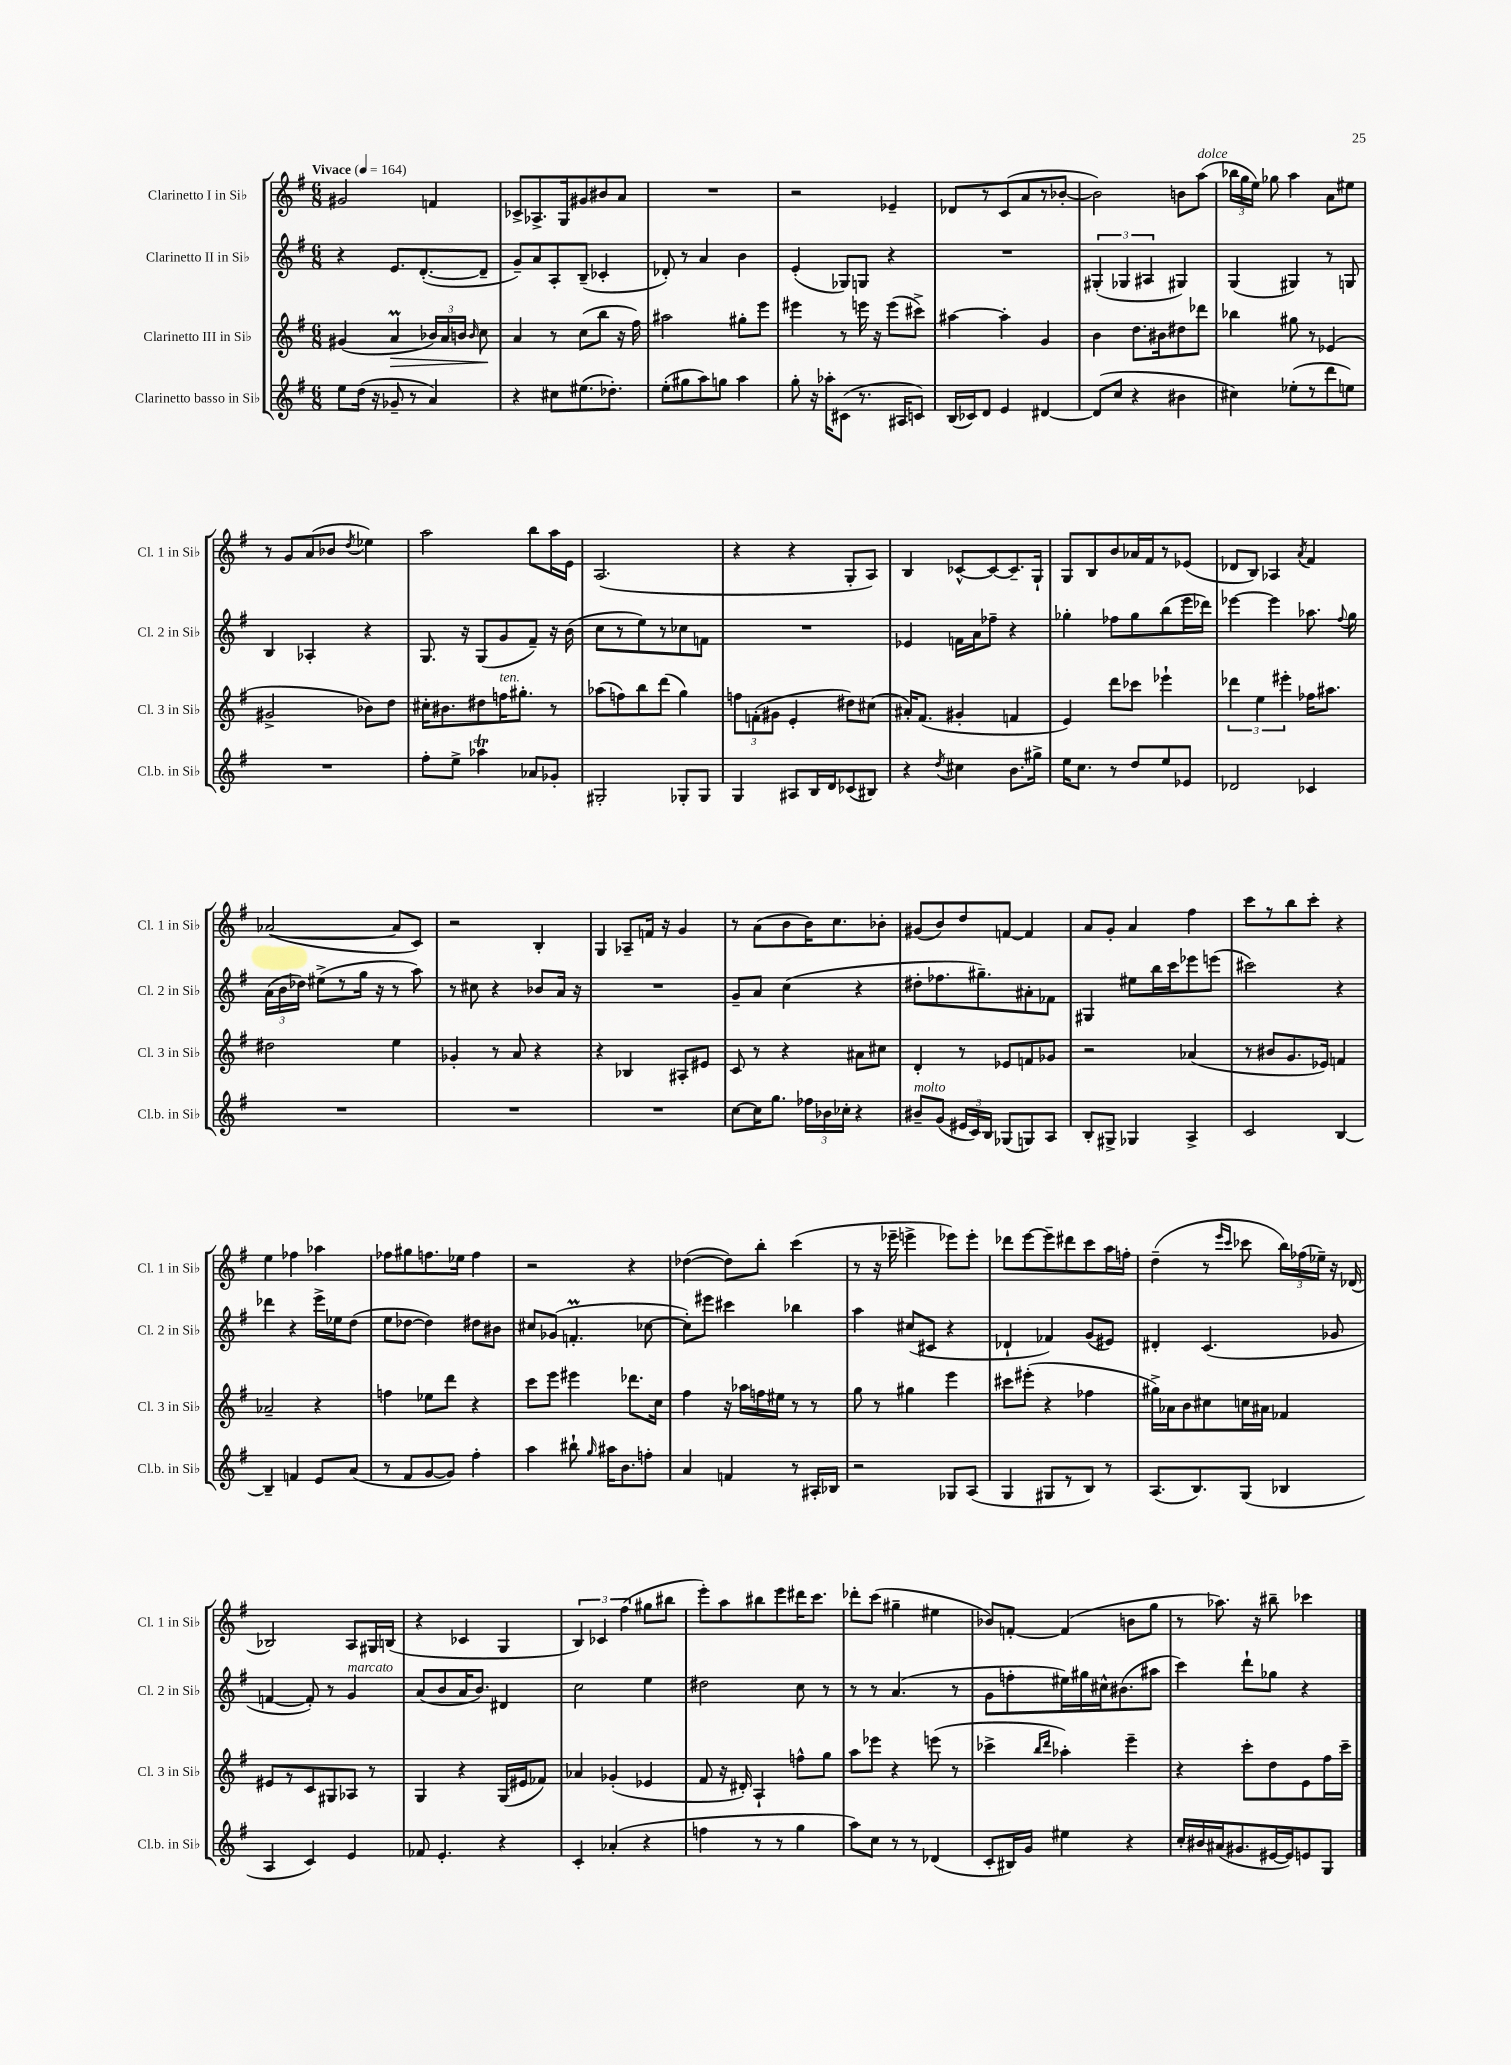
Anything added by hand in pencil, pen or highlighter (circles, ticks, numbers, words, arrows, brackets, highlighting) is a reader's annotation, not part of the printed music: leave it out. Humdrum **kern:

**kern	**kern	**kern	**kern
*staff4	*staff3	*staff2	*staff1
*clefG2	*clefG2	*clefG2	*clefG2
*k[f#]	*k[f#]	*k[f#]	*k[f#]
*M6/8	*M6/8	*M6/8	*M6/8
*MM164	*MM164	*MM164	*MM164
8ee\L	(4g#/	4r	2g#/
(16dd\Jk	.	.	.
16r	.	.	.
8g-~/	4a/	8.e/L	.
8r	.	.	.
.	.	([8.d'/	.
4a/)	24b-/LL)	.	4f/
.	24a/	.	.
.	24b/JJ	.	.
.	16qqb/	.	.
.	8cc\	8d~/]J	.
=	=	=	=
4r	4a/	8g~/L)	8c-^/L
.	.	8a/	8.A-^/
8cc#\L	8r	8A'/	.
.	.	.	16G/k
(8.ee#\	(8cc\L	(8B~/J	8g#/
.	8bb\J	4c-'/	8b#/
8.dd-'\J)	.	.	.
.	16r	.	8a/J
.	16ff#\)	.	.
=	=	=	=
(8ee'\L	2aa#\	8d-'/)	2.r
8gg#\	.	8r	.
8aa\)	.	4a/	.
8gg\J	.	.	.
4aa\	8gg#'\L	4b\	.
.	8eee\J	.	.
=	=	=	=
8gg'\	4eee#\	(4e'/	2r
16r	.	.	.
16aa-'\LK	.	.	.
(8c#\J	8r	8G-/L)	.
8.r	16eee\	8G/J	.
.	16r	.	.
.	(8eee\L	4r	4e-~/
16A#/LK	.	.	.
8c/J)	8ccc#^\J)	.	.
=	=	=	=
(16B/LL	[4aa#\	2.r	8d-/L
16c-/J)	.	.	.
8d/J	.	.	8r
4e/	4aa#'\]	.	(8c/
.	.	.	8a/
[4d#/	4g/	.	8r
.	.	.	[8b-'/J
=	=	=	=
(8d#/]L	4b\	(6G#'/	2b-\])
8cc/J	.	.	.
.	.	6G-/	.
4r	8.dd\L	.	.
.	.	6A#/	.
.	16b#\k	.	.
4b#\	8dd#\	4G#/)	8b\L
.	8ddd-\J	.	(8aa\J
=	=	=	=
4cc#\)	4bb-\	(4G/	24bb-\LL
.	.	.	24gg\
.	.	.	24ee\JJ)
.	.	.	8gg-\
(8ee-'\L	8gg#\	4G#/)	4aa\
8r	8r	.	.
8ddd\	(4e-/	8r	8a\L
8ee\J)	.	8G/	8ee#\J
=	=	=	=
2.r	2g#^/	4B/	8r
.	.	.	8g/L
.	.	4A-'/	(8a/
.	.	.	8b-/J
.	.	.	8qdd/
.	8b-\L)	4r	4ee-\)
.	8dd\J	.	.
=	=	=	=
8ff#'\L	16cc#'\LK	8.G/	2aa\
.	8.b#\	.	.
8ee^\J	.	.	.
.	.	16r	.
4aa-\	8dd#\	(8G/L	.
.	16ff\K	8g/	.
.	8.gg#'\J	.	.
8a-/L	.	8f#~/J)	8bb\L
8g-'/J	8r	16r	16aa\L
.	.	(16b\	16e\JJ
=	=	=	=
2G#'/	(8aa-\L	8cc\L	(2.A/
.	8ff\)	8r	.
.	8bb\	8ee\)	.
.	(8ddd\J	8r	.
8G-'/L	4gg\)	8cc-\	.
8G-/J	.	8f\J	.
=	=	=	=
4G/	12ff\L	2.r	4r
.	(12f'\	.	.
.	12g#\J	.	.
8A#/L	4e'/	.	4r
16B/L	.	.	.
16d/J	.	.	.
(8c-/	8dd#\L)	.	8G'/L
8B#/J)	(8cc#\J	.	8A/J)
=	=	=	=
4r	16a#'/LK)	4e-/	4B/
.	(8.f#/J	.	.
8qdd/	.	.	.
4cc#\	4g#'/	16f\LL	[8c-^^/L
.	.	16a\J	.
.	.	8ff-~\J	8c-/_
8.b\L	4f/	4r	8.c-~/]
16gg#^\Jk	.	.	16G`/Jk
=	=	=	=
16ee\LK	4e/)	4gg-'\	8G/L
8.cc\J	.	.	.
.	.	.	8B/
8r	8ddd\L	8ff-\L	8b/
8dd/L	8ccc-\J	8gg-\	16a-/L
.	.	.	16f#/J
8ee/	4eee-`\	(8bb\	8r
8e-/J	.	16eee\L	(8e-/J
.	.	16ddd-\JJ)	.
=	=	=	=
2d-/	6ddd-\	[4eee-\	8d-/L
.	.	.	8B/J)
.	6ee\	.	.
.	.	4eee-\]	4A-/
.	6eee#'\	.	.
.	.	.	8qa/
4c-/	16ff-\LK	8.aa-\	4f#/
.	8.aa#\J	.	.
.	.	8qqff#/	.
.	.	16gg\	.
=	=	=	=
2.r	2dd#\	(24a\LL	([2a-/
.	.	24b\	.
.	.	24dd-\JJ)	.
.	.	(8ee#^\L	.
.	.	8r	.
.	.	16gg\Jk	.
.	.	16r	.
.	4ee\	8r	8a-/]L
.	.	8aa\)	8c/J)
=	=	=	=
2.r	4g-'/	8r	2r
.	.	8cc#\	.
.	8r	4r	.
.	8a/	.	.
.	4r	8b-/L	4B'/
.	.	16a/Jk	.
.	.	16r	.
=	=	=	=
2.r	4r	2.r	4G/
.	4B-/	.	8A-~/L
.	.	.	16f/Jk
.	.	.	16r
.	8A#'/L	.	4g/
.	8e#/J	.	.
=	=	=	=
[8cc\L	8c/	8g~/L	8r
16cc\]K	8r	8a/J	(8a\L
8.gg\J	.	.	.
.	4r	(4cc\	8b\
24ff-\LL	.	.	16b\K)
24b-\	.	.	.
.	.	.	8.cc\
24cc-'\JJ	.	.	.
4r	8a#\L	4r	.
.	8cc#\J	.	8b-'\J
=	=	=	=
8b#~/L	4d'/	8dd#'\L	(8g#/L
(8g/J	.	8.ff-\	8b/)
24e#/LL	8r	.	8dd/
24c/)	.	.	.
.	.	8.gg#~\)	.
24B/JJ	.	.	.
(8G-/L	8e-/L	.	[8f/J
8G/)	8f/	8a#'\	4f/]
8A/J	8g-/J	8f-\J	.
=	=	=	=
8B'/L	2r	4G#/	8a/L
8G#^/J	.	.	8g'/J
4G-/	.	8ee#\L	4a/
.	.	16bb\L	.
.	.	16ccc\J	.
4A^/	(4a-/	8eee-\	4ff#\
.	.	(8eee\J	.
=	=	=	=
2c/	8r	2ccc#\)	8ccc\L
.	8b#/L	.	8r
.	8.g/	.	8bb\
.	.	.	8ccc'\J
.	16e-/Jk)	.	.
[4B/	4f/	4r	4r
=	=	=	=
4B~/]	2a-~/	4ddd-\	4ee\
4f/	.	4r	4ff-\
8e/L	4r	16eee^\LL	4aa-\
.	.	16ee-\J	.
(8a/J	.	(8dd\J	.
=	=	=	=
8r	4ff\	8ee\L	8ff-\L
8f#/L	.	[8dd-\J	8gg#\
[8g/	8ee-\L	4dd-\])	8.ff\
8g/]J)	8ddd\J	.	.
.	.	.	16ee-\Jk
4ff#'\	4r	8dd#\L	4ff\
.	.	8b#\J	.
=	=	=	=
4aa\	8ccc\L	8cc#/L	2r
.	8eee\J	(8g-/J	.
8bb#`\	4eee#\	4.f'/	.
16qqgg/	.	.	.
16aa#\LK	.	.	.
8.b\	.	.	.
.	8.ddd-\L	.	4r
8ff'\J	.	[8cc-\	.
.	16cc\Jk	.	.
=	=	=	=
4a/	4ff#\	8cc-'\]L)	([4dd-\
.	.	8eee#\J	.
4f/	16r	4ccc#\	8dd-\]L)
.	16aa-\LL	.	.
.	16ff\	.	8bb'\J
.	16ee#\JJ	.	.
8r	8r	4bb-\	(4ccc\
16A#'/LL	8r	.	.
16B-/JJ	.	.	.
=	=	=	=
2r	8gg\	4aa\	8r
.	8r	.	16r
.	.	.	16eee-~\
.	4gg#\	(8cc#/L	4eee^\
.	.	8c#/J	.
8G-/L	4eee\	4r	8eee-\L)
(8A/J	.	.	8eee-'\J
=	=	=	=
4G/	8ccc#\L	4d-`/	8ddd-\L
.	(8eee#'\J	.	[8eee\
8G#/L	4r	4f-/)	8eee~\]
8r	.	.	8ddd#\
8B/J)	4ff-\	(8g/L	8ccc\
8r	.	8e#/J)	16aa\L
.	.	.	16ff'\JJ
=	=	=	=
(8.A/L	16gg#^\LL)	4d#'/	(4dd~\
.	16a-\J	.	.
.	8b\	.	.
8.B/)	.	.	.
.	8cc#\	(4.c/	8r
.	.	.	16qqeee/LL
.	.	.	16qqccc/JJ
(8G/J	16cc\L	.	8ccc-\
.	16a#\JJ	.	.
4B-/	4f-/	.	24bb\LL)
.	.	.	(24ff-\
.	.	.	24ee-~\JJ)
.	.	8g-/	16r
.	.	.	(16d-/
=	=	=	=
4A/	8e#/L	[4f/	2B-/)
.	8r	.	.
4c/)	8c/	8f'/])	.
.	8G#/	8r	.
4e/	8A-/J	4g/	8A/L
.	8r	.	16G#/L
.	.	.	(16B/JJ
=	=	=	=
8f-/	4G/	(8a/L	4r
4.e'/	.	8b/	.
.	4r	16a/K	4c-/
.	.	8.b/J)	.
4r	(16G/LL	4d#/	4G/
.	16e#/J	.	.
.	8f-/J)	.	.
=	=	=	=
4c'/	4a-/	2cc\	6B/)
.	.	.	6c-/
(4a-'/	(4g-'/	.	.
.	.	.	(6ff#\
4r	4e-/	4ee\	8gg#\L
.	.	.	8bb#\J
=	=	=	=
4ff\	8f#/	2dd#\	8eee'\L)
.	16r	.	8aa\
.	16d#'/)	.	.
8r	4A`/	.	8bb#\
8r	.	.	8eee\
4gg\	8ff^^\L	8cc\	16ddd#\K
.	.	.	8.ccc\J
.	8gg\J	8r	.
=	=	=	=
8aa\L)	8aa\L	8r	8ddd-'\L
8cc\J	8eee-\J	8r	(8ccc\J
8r	4r	(4.a/	4gg#~\
8r	.	.	.
(4d-/	(8eee\	.	4ee#\
.	8r	8r	.
=	=	=	=
8c'/L	4ccc-^\	8g\L	8b-/L)
16B#/L)	.	8ff'\	[8f'/J
16g/JJ	.	.	.
.	16qqbb/LL	.	.
.	16qqddd/JJ	.	.
4ee#\	4aa-'\)	16ee#\L)	(4f/]
.	.	16gg#\	.
.	.	16cc#^^\J	.
.	.	(8.b#\	.
4r	4eee~\	.	8b\L
.	.	8aa#\J	8gg\J
=	=	=	=
16cc'/LL	4r	4ccc\)	8r
16b#/	.	.	.
(16a#/J	.	.	8.aa-\)
8.g#/	.	.	.
.	8ccc'\L	8ddd`\L	.
.	.	.	16r
[16e#/L	8dd\	8gg-\J	8bb#~\
16e#/]J)	.	.	.
8e/	8e\	4r	4ccc-\
8G/J	16ff#\L	.	.
.	16ccc~\JJ	.	.
==	==	==	==
*-	*-	*-	*-
